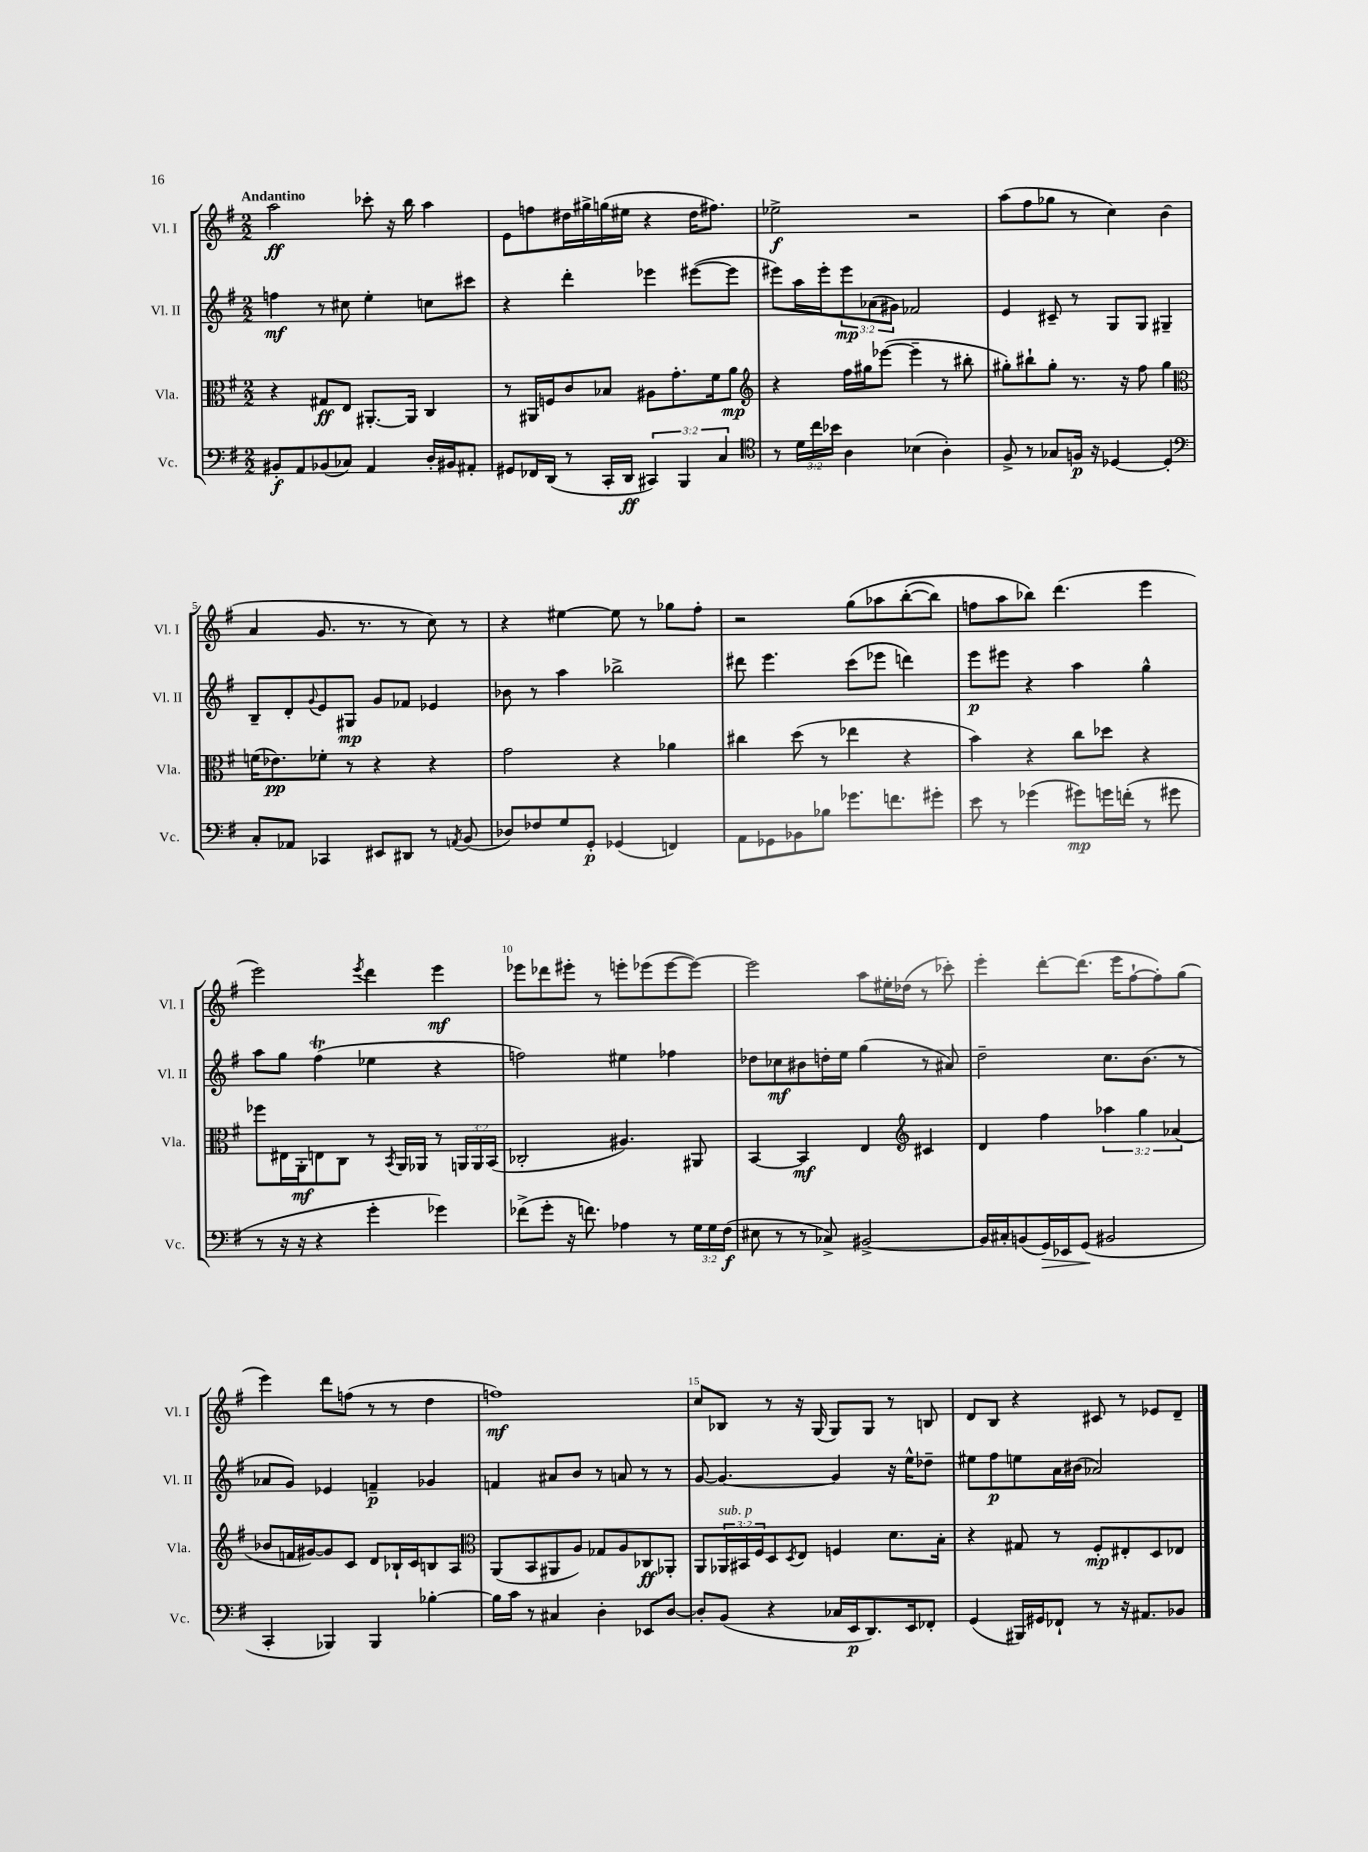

**kern	**dynam	**kern	**dynam	**kern	**dynam	**kern	**dynam
*part4	*part4	*part3	*part3	*part2	*part2	*part1	*part1
*staff4	*staff4	*staff3	*staff3	*staff2	*staff2	*staff1	*staff1
*I"Vc.	*	*I"Vla.	*	*I"Vl. II	*	*I"Vl. I	*
*I'Vc.	*	*I'Vla.	*	*I'Vl. II	*	*I'Vl. I	*
*clefF4	*	*clefC3	*	*clefG2	*	*clefG2	*
*k[f#]	*	*k[f#]	*	*k[f#]	*	*k[f#]	*
*M2/2	*	*M2/2	*	*M2/2	*	*M2/2	*
=1	=1	=1	=1	=1	=1	=1	=1
!	!	!	!	!	!	!LO:TX:a:B:t=Andantino	!
8BB#X'/L	f	4r	.	4ffn\	mf	2aa\	ff
8AA/	.	.	.	.	.	.	.
(8BB-X/	.	8G#X/L	ff	8r	.	.	.
8C-X/J)	.	8E/J	.	8cc#X\	.	.	.
4AA/	.	[8.AA#X'/L	.	4ee'\	.	8ccc-X'\	.
.	.	.	.	.	.	16r	.
.	.	16AA#/Jk]	.	.	.	16bb\	.
16D'/LL	.	4C/	.	8ccn\L	.	4aa\	.
16BB#X/J	.	.	.	.	.	.	.
8AA#X'/J	.	.	.	8ccc#X\J	.	.	.
=2	=2	=2	=2	=2	=2	=2	=2
8GG#X/L	.	8r	.	4r	.	8e\L	.
16FF-X/L	.	16AA#X/LL	.	.	.	8ffn\	.
(16DD/JJ	.	16Fn/J	.	.	.	.	.
8r	.	8c/	.	4ddd'\	.	16dd#X\L	.
.	.	.	.	.	.	16gg#X^\	.
16CC'/LL	.	8B-X/J	.	.	.	(16ggn\	.
16DD/JJ	ff	.	.	.	.	16ee#X\JJ	.
6CC#X/)	.	8A#X\L	.	4eee-X\	.	4r	.
.	.	8.g'\	.	.	.	.	.
6BBB/	.	.	.	.	.	.	.
.	.	.	.	([8eee#X\L	.	16dd#\KL	.
.	.	16f#\k	.	.	.	8.ff#X\J)	.
6C/	.	.	.	.	.	.	.
.	.	8a\J	mp	8eee#\J]	.	.	.
=3	=3	=3	=3	=3	=3	=3	=3
*clefC4	*	*clefG2	*	*	*	*	*
8r	.	4r	.	8eee#X\L)	.	2ee-X^\	f
24d\LL	.	.	.	16aa\L	.	.	.
24cc\	.	.	.	.	.	.	.
.	.	.	.	16eee#'\J	.	.	.
24b-X\JJ	.	.	.	.	.	.	.
4A\	.	16ff#\LL	.	12eee#\	mp	.	.
.	.	16gg#X\J	.	.	.	.	.
.	.	.	.	(12a-X\	.	.	.
.	.	([8eee-X\J	.	.	.	.	.
.	.	.	.	12g#X\J)	.	.	.
(4B-X\	.	4eee-~\]	.	2f-X/	.	2r	.
4A'\)	.	8r	.	.	.	.	.
.	.	8bb#X'\	.	.	.	.	.
=4	=4	=4	=4	=4	=4	=4	=4
8F#^/	.	8gg#X'\L)	.	4e/	.	(8aa\L	.
8r	.	8bb#X`\	.	.	.	8ff#\	.
8G-X/L	.	8gg#'\J	.	8c#X~/	.	8gg-X\J	.
16Fn/Jk	p	8.r	.	8r	.	8r	.
16r	.	.	.	.	.	.	.
[4D-X/	.	.	.	8G/L	.	4cc\)	.
.	.	16r	.	.	.	.	.
.	.	8ff#\	.	8G/J	.	.	.
4D-'/]	.	4gg#\	.	4G#X~/	.	(4b\	.
!!LO:LB:g=z
=5	=5	=5	=5	=5	=5	=5	=5
*clefF4	*	*clefC3	*	*	*	*	*
8C'/L	.	(16fn\KL	.	8B~/L	.	4a/	.
.	.	8.e-X\)	pp	.	.	.	.
8AA-X/J	.	.	.	8d'/	.	.	.
.	.	.	.	8qqg/	.	.	.
4CC-X/	.	8f-X'\J	.	8e/	.	8.g/	.
.	.	8r	.	8G#X/J	mp	.	.
.	.	.	.	.	.	8.r	.
8EE#X/L	.	4r	.	8g/L	.	.	.
8DD#X/J	.	.	.	8f-X/J	.	8r	.
8r	.	4r	.	4e-X/	.	8cc\)	.
8qAAn/	.	.	.	.	.	.	.
(8BB/	.	.	.	.	.	8r	.
=6	=6	=6	=6	=6	=6	=6	=6
8D-X/L)	.	2g\	.	8b-X\	.	4r	.
8F-X/	.	.	.	8r	.	.	.
8G/	.	.	.	4aa\	.	[4ee#X\	.
8GG'/J	p	.	.	.	.	.	.
(4GG-X/	.	4r	.	2bb-X^\	.	8ee#\]	.
.	.	.	.	.	.	8r	.
4FFn/)	.	4a-X\	.	.	.	8gg-X\L	.
.	.	.	.	.	.	8ff#'\J	.
=7	=7	=7	=7	=7	=7	=7	=7
8AA\L	.	4cc#X\	.	8ddd#X\	.	2r	.
8GG-X\	.	.	.	4.eee\	.	.	.
8BB-X\	.	(8dd\	.	.	.	.	.
8B-X\J	.	8r	.	.	.	.	.
8.g-X\L	.	4ee-X\	.	(8ccc\L	.	(8gg\L	.
.	.	.	.	8eee-X\J	.	8aa-X\	.
8.fn\	.	.	.	.	.	.	.
.	.	4r	.	4dddn\)	.	([8bb'\	.
8g#X'\J	.	.	.	.	.	8bb\J])	.
=8	=8	=8	=8	=8	=8	=8	=8
8e\	.	4b\)	.	8eee\L	p	8ffn\L	.
8r	.	.	.	8eee#X\J	.	8aa\	.
(4g-X\	.	4r	.	4r	.	8bb-X\J)	.
.	.	.	.	.	.	(4.ddd\	.
8g#X\L)	mp	8cc\L	.	4aa\	.	.	.
16gn\L	.	8dd-X\J	.	.	.	.	.
(16fn'\JJ	.	.	.	.	.	.	.
8r	.	4r	.	4gg^^\	.	4eee\	.
8g#X\	.	.	.	.	.	.	.
!!LO:LB:g=z
=9	=9	=9	=9	=9	=9	=9	=9
8r	.	8ff-X\L	.	8aa\L	.	2eee\)	.
16r	.	16E#X\L	.	8gg\J	.	.	.
16r	.	16AA'\J	mf	.	.	.	.
4r	.	8En\	.	(4ff#t\	.	.	.
.	.	8C\J	.	.	.	.	.
.	.	.	.	.	.	8qeee/	.
4g'\	.	8r	.	4ee-X\	.	4ddd\	.
.	.	8qBB/	.	.	.	.	.
.	.	16AA/LL	.	.	.	.	.
.	.	16AA-X/JJ	.	.	.	.	.
4g-X\)	.	8r	.	4r	.	4eee\	mf
.	.	24AAn/LL	.	.	.	.	.
.	.	24AA/	.	.	.	.	.
.	.	(24BB/JJ	.	.	.	.	.
=10	=10	=10	=10	=10	=10	=10	=10
(8f-X^\L	.	2C-X'/	.	2ffn\)	.	8eee-X\L	.
8g'\J	.	.	.	.	.	8ddd-X\	.
16r	.	.	.	.	.	8eee#X'\J	.
8.fn\)	.	.	.	.	.	.	.
.	.	.	.	.	.	8r	.
4A-X\	.	4.A#X/)	.	4ee#X\	.	8eeen'\L	.
.	.	.	.	.	.	(8eee-X\	.
8r	.	.	.	4ff-X\	.	[8eee-\	.
24G\LL	.	8AA#X/	.	.	.	8eee-\J_)	.
24G\	.	.	.	.	.	.	.
(24F#\JJ	f	.	.	.	.	.	.
=11	=11	=11	=11	=11	=11	=11	=11
8E#X\	.	[4BB/	.	8dd-X\L	.	2eee-\]	.
8r	.	.	.	8cc-X\	mf	.	.
8r	.	4BB/]	mf	8b#X\	.	.	.
8C-X^/)	.	.	.	16ddn'\L	.	.	.
.	.	.	.	16ee\JJ	.	.	.
[2BB#X^/	.	4E/	.	(4gg\	.	8aa\L	.
.	.	.	.	.	.	16ee#X'\L	.
.	.	.	.	.	.	(16dd-X\JJ	.
*	*	*clefG2	*	*	*	*	*
.	.	4c#X/	.	8r	.	8r	.
.	.	.	.	8a#X/)	.	8ccc-X'\)	.
=12	=12	=12	=12	=12	=12	=12	=12
16BB#/LL]	.	4d/	.	2dd~\	.	4eee'\	.
16C#X'/J	.	.	.	.	.	.	.
(8BBn/	.	.	.	.	.	.	.
!	!LO:HP:b	!	!	!	!	!	!
16GG/L)	>	4ff#\	.	.	.	[8ddd'\L	.
16EE-X/J	.	.	.	.	.	.	.
(8GG/J	.	.	.	.	.	(8.ddd\J]	.
2BB#X/	]	6aa-X\	.	8.cc\L	.	.	.
.	.	.	.	.	.	16eee\KL	.
.	.	.	.	.	.	[8ff#`\	.
.	.	6gg\	.	.	.	.	.
.	.	.	.	(8.b\J	.	.	.
.	.	.	.	.	.	8ff#'\])	.
.	.	(6a-X/	.	.	.	.	.
.	.	.	.	8r	.	(8gg\J	.
!!LO:LB:g=z
=13	=13	=13	=13	=13	=13	=13	=13
4CC'/	.	8b-X/L	.	8a-X/L	.	4eee\)	.
.	.	16fn/L	.	8g/J)	.	.	.
.	.	[16g#X/J)	.	.	.	.	.
4BBB-X/)	.	8g#/]	.	4e-X/	.	8ddd\L	.
.	.	8c/J	.	.	.	(8ffn\J	.
4BBB-/	.	8d/L	.	4fn~/	p	8r	.
.	.	16B-X`/L	.	.	.	8r	.
.	.	16c/J	.	.	.	.	.
[4B-X'\	.	8Bn/	.	4g-X/	.	4dd\	.
.	.	8A/J	.	.	.	.	.
=14	=14	=14	=14	=14	=14	=14	=14
*	*	*clefC3	*	*	*	*	*
16B-\LL]	.	(8AA/L	.	4fn/	.	1ffn)	mf
16c\JJ	.	.	.	.	.	.	.
8r	.	8BB/	.	.	.	.	.
4C#X/	.	8AA#X/	.	8a#X/L	.	.	.
.	.	8A/J)	.	8b/J	.	.	.
4D'\	.	8G-X/L	.	8r	.	.	.
.	.	8A/	.	8an/	.	.	.
8EE-X/L	.	8C-X/	ff	8r	.	.	.
[8D/J	.	8AA-X'/J	.	8r	.	.	.
=15	=15	=15	=15	=15	=15	=15	=15
8D'/L]	.	8AA/L	.	[8g/	.	8cc/L	.
!	!	!LO:TX:a:i:t=sub. p	!	!	!	!	!
(8BB/J	.	24AA-X/L	.	4.g/_	.	8B-X/J	.
.	.	24BB#X/	.	.	.	.	.
.	.	24F#/J	.	.	.	.	.
4r	.	8D/	.	.	.	8r	.
.	.	8qD/	.	.	.	.	.
.	.	8E/J	.	.	.	16r	.
.	.	.	.	.	.	(16G/	.
16C-X/LL	.	4Fn/	.	4g/]	.	8G/L)	.
16EE/J	p	.	.	.	.	.	.
8.DD/)	.	.	.	.	.	8G/J	.
.	.	8.d\L	.	16r	.	8r	.
16EE/k	.	.	.	16ee^^\KL	.	.	.
8FF-X'/J	.	.	.	8dd-X~\J	.	8Bn/	.
.	.	16B'\Jk	.	.	.	.	.
=16	=16	=16	=16	=16	=16	=16	=16
(4GG/	.	4r	.	8ee#X\L	.	8d/L	.
.	.	.	.	8ff#\	p	8B/J	.
16BBB#X/LL)	.	8G#X/	.	8een\	.	4r	.
16GG#X/J	.	.	.	.	.	.	.
8FF-X`/J	.	8r	.	16a\L	.	.	.
.	.	.	.	(16b#X\JJ	.	.	.
8r	.	8F#'/L	mp	2a-X/)	.	8c#X/	.
16r	.	8E#X'/	.	.	.	8r	.
8.AA#X/L	.	.	.	.	.	.	.
.	.	8D/	.	.	.	8e-X/L	.
8BB-X/J	.	8E-X/J	.	.	.	8d~/J	.
==	==	==	==	==	==	==	==
*-	*-	*-	*-	*-	*-	*-	*-
